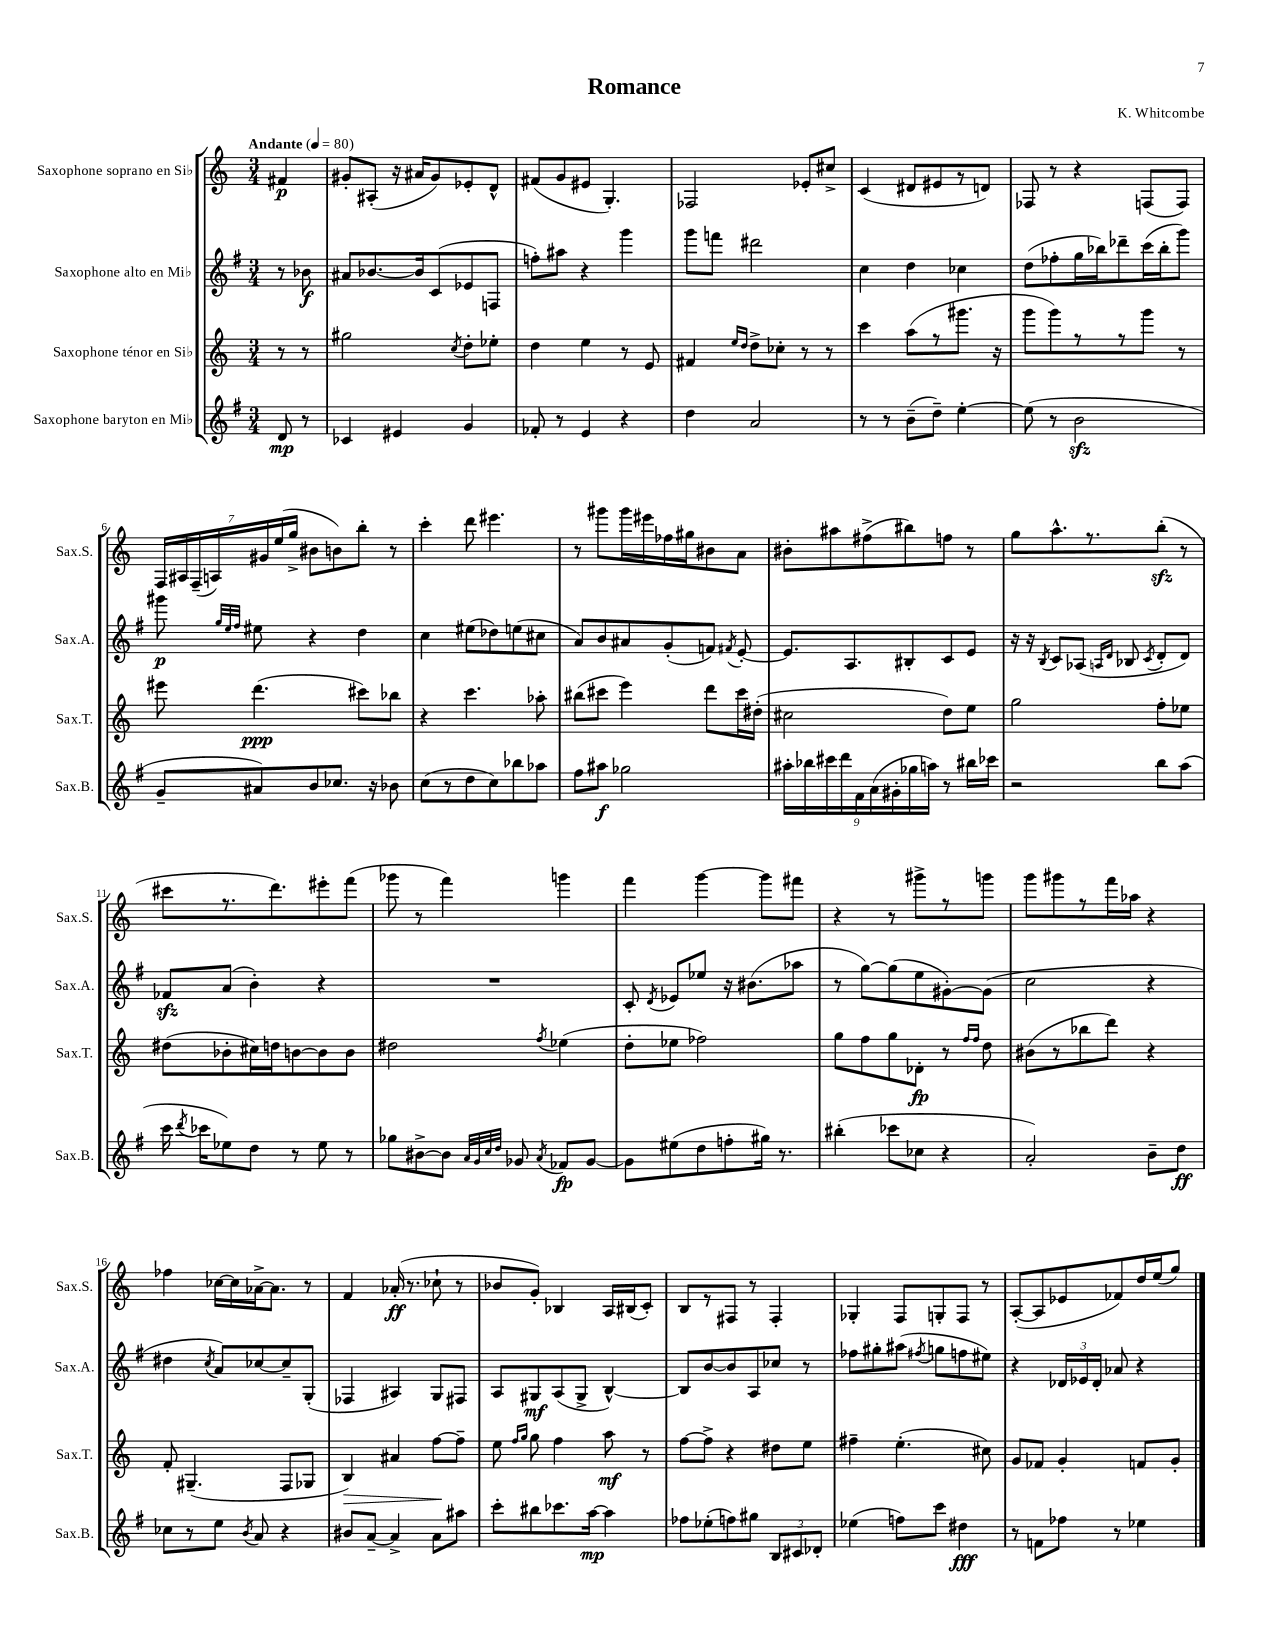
\header { title = "Romance" composer = "K. Whitcombe" }
<<
\new StaffGroup <<
\new Staff = "s0" \with { instrumentName = "Saxophone soprano en Sib" shortInstrumentName = "Sax.S." } {
    \clef treble \key c \major \numericTimeSignature \time 3/4 \partial 4 \tempo "Andante" 4 = 80
    \autoBeamOff fis'4\p |
    gis'8[-. ais8]-.( r16 ais'16[ gis'8) ees'8-. d'8]-^ |
    fis'8[( g'8 eis'8] g4.-.) |
    fes2 ees'8[-. cis''8]-> |
    c'4( dis'8[ eis'8 r8 d'8]) |
    fes8 r8 r4 f8[( f8]) |
    \tuplet 7/4 { f16[ ais16 f16--( a16) gis'16 e''16( g''16]-> } bis'8[ b'8) b''8]-. r8 |
    c'''4-. d'''8 eis'''4. |
    r8 gis'''8[ gis'''16 eis'''16 fes''16 gis''16 bis'8 a'8] |
    bis'8[-. ais''8 fis''8->( bis''8) f''8] r8 |
    g''8[ a''8.-^ r8. b''8]-.\sfz( r8 |
    cis'''8[ r8. d'''8.) eis'''8-. f'''8]( |
    ges'''8 r8 f'''4) g'''4 |
    f'''4 g'''4~ g'''8[ fis'''8] |
    r4 r8 gis'''8[-> r8 g'''8] |
    g'''8[ gis'''8 r8 f'''16 aes''16] r4 |
    fes''4 ces''16[~ ces''16 aes'16~-> aes'8.] r8 |
    f'4 aes'16-.\ff( r8. ces''8-! r8 |
    bes'8[ g'8]-.) bes4 a16[ bis16( c'8]-.) |
    b8[ r8 fis8] r8 fis4-. |
    ges4-. f8[ g8-. f8] r8 |
    a8[~-.( a8 ees'8 fes'8) d''16 e''16( g''8]) \bar "|." |
}
\new Staff = "s1" \with { instrumentName = "Saxophone alto en Mib" shortInstrumentName = "Sax.A." } {
    \clef treble \key g \major \numericTimeSignature \time 3/4 \partial 4
    \autoBeamOff r8 bes'8\f |
    ais'8[ bes'8.~ bes'16 c'8( ees'8 f8] |
    f''8[-.) ais''8] r4 g'''4 |
    g'''8[ f'''8] dis'''2 |
    c''4 d''4 ces''4 |
    d''8[( fes''8-. g''16 bes''16) des'''8-- c'''16( bes''16-. g'''8]) |
    gis'''8\p \grace { g''32[ e''32 fis''32] } eis''8 r4 d''4 |
    c''4 eis''8[( des''8) e''8( cis''8] |
    a'8[) b'8 ais'8 g'8-.( f'8]) \acciaccatura { fis'8 } e'8~-. |
    e'8.[ a8. bis8-. c'8 e'8] |
    r16 r16 \acciaccatura { b8 } c'8[ aes8]( \grace { a16[ d'16] } bes8 \acciaccatura { c'8 } d'8[-. d'8]) |
    fes'8[\sfz a'8]( b'4-.) r4 |
    R2. |
    c'8-. \acciaccatura { d'8 } ees'8[ ees''8] r16 bis'8.[( aes''8] |
    r8 g''8[~) g''8( e''8 gis'8~-.) gis'8]( |
    c''2 r4 |
    dis''4 \acciaccatura { c''8 } a'8[) ces''8~ ces''8-- g8]-.( |
    fes4 ais4) g8[ fis8] |
    a8[ gis8\mf a8( gis8]-> b4~-^) |
    b8[ b'8~ b'8 a8 ces''8] r8 |
    fes''8[ gis''8-. ais''8]( \acciaccatura { fis''8 } g''8[ f''8 eis''8]) |
    r4 \tuplet 3/2 { des'16[ ees'16 des'16]-. } aes'8 r4 \bar "|." |
}
\new Staff = "s2" \with { instrumentName = "Saxophone ténor en Sib" shortInstrumentName = "Sax.T." } {
    \clef treble \key c \major \numericTimeSignature \time 3/4 \partial 4
    \autoBeamOff r8 r8 |
    gis''2 \acciaccatura { c''8 } d''8[-. ees''8]-. |
    d''4 e''4 r8 e'8 |
    fis'4 \grace { e''16[ d''16] } d''8[-> ces''8]-. r8 r8 |
    c'''4 a''8[( r8 gis'''8.] r16 |
    g'''8[ g'''8) r8 r8 g'''8] r8 |
    eis'''8 d'''4.\ppp( cis'''8[) bes''8] |
    r4 c'''4. aes''8-. |
    bis''8[( cis'''8] e'''4) d'''8[ cis'''16 dis''16]-.( |
    cis''2 d''8[) e''8] |
    g''2 f''8[-. ees''8] |
    dis''8[( bes'8-. cis''16) d''16 b'8~ b'8 b'8] |
    dis''2 \acciaccatura { f''8 } ees''4( |
    d''8[-. ees''8] fes''2) |
    g''8[ f''8 g''8 des'8]-.\fp r8 \grace { f''16[ f''16] } d''8 |
    bis'8[( r8 bes''8 d'''8]) r4 |
    f'8-. gis4.--( f8[ ges8] |
    b4\>) ais'4 f''8[~\! f''8]-- |
    e''8 \grace { f''16[ g''16] } g''8 f''4 a''8\mf r8 |
    f''8[~ f''8]-> r4 dis''8[ e''8] |
    fis''4-- e''4.-.( cis''8) |
    g'8[ fes'8] g'4-. f'8[ g'8]-. \bar "|." |
}
\new Staff = "s3" \with { instrumentName = "Saxophone baryton en Mib" shortInstrumentName = "Sax.B." } {
    \clef treble \key g \major \numericTimeSignature \time 3/4 \partial 4
    \autoBeamOff d'8\mp r8 |
    ces'4 eis'4 g'4 |
    fes'8-. r8 e'4 r4 |
    d''4 a'2 |
    r8 r8 b'8[--( d''8]--) e''4~-. |
    e''8( r8 b'2\sfz |
    g'8[-- ais'8) b'8 ces''8.] r16 bes'8 |
    c''8[( r8 d''8 c''8) bes''8 aes''8] |
    fis''8[ ais''8]\f ges''2 |
    \tuplet 9/8 { ais''16[-. bes''16 cis'''16 d'''16 fis'16 a'16( gis'16-. ges''16 a''16]) } r8 bis''16[ ces'''16] |
    r2 b''8[ a''8]( |
    c'''16 \acciaccatura { d'''8 } ces'''16[ ees''8) d''8] r8 ees''8 r8 |
    ges''8[ bis'8~-> bis'8] \grace { a'32[ g'32 c''32 d''32] } ges'8 \acciaccatura { a'8 } fes'8[\fp ges'8]~ |
    ges'8[ eis''8( d''8 f''8-. gis''16]) r8. |
    bis''4-.( ces'''8[ ces''8] r4 |
    a'2-.) b'8[-- d''8]\ff |
    ces''8[ r8 e''8] \acciaccatura { b'8 } a'8 r4 |
    bis'8[ a'8]~-- a'4-> a'8[ ais''8] |
    c'''8[-. bis''8 ces'''8. a''16]~\mp a''4 |
    fes''8[ ees''8-.( f''8) gis''8] \tuplet 3/2 { b8[ cis'8 des'8]-. } |
    ees''4( f''8[) c'''8] dis''4\fff |
    r8 f'8[ fes''8] r8 ees''4 \bar "|." |
}
>>
>>
